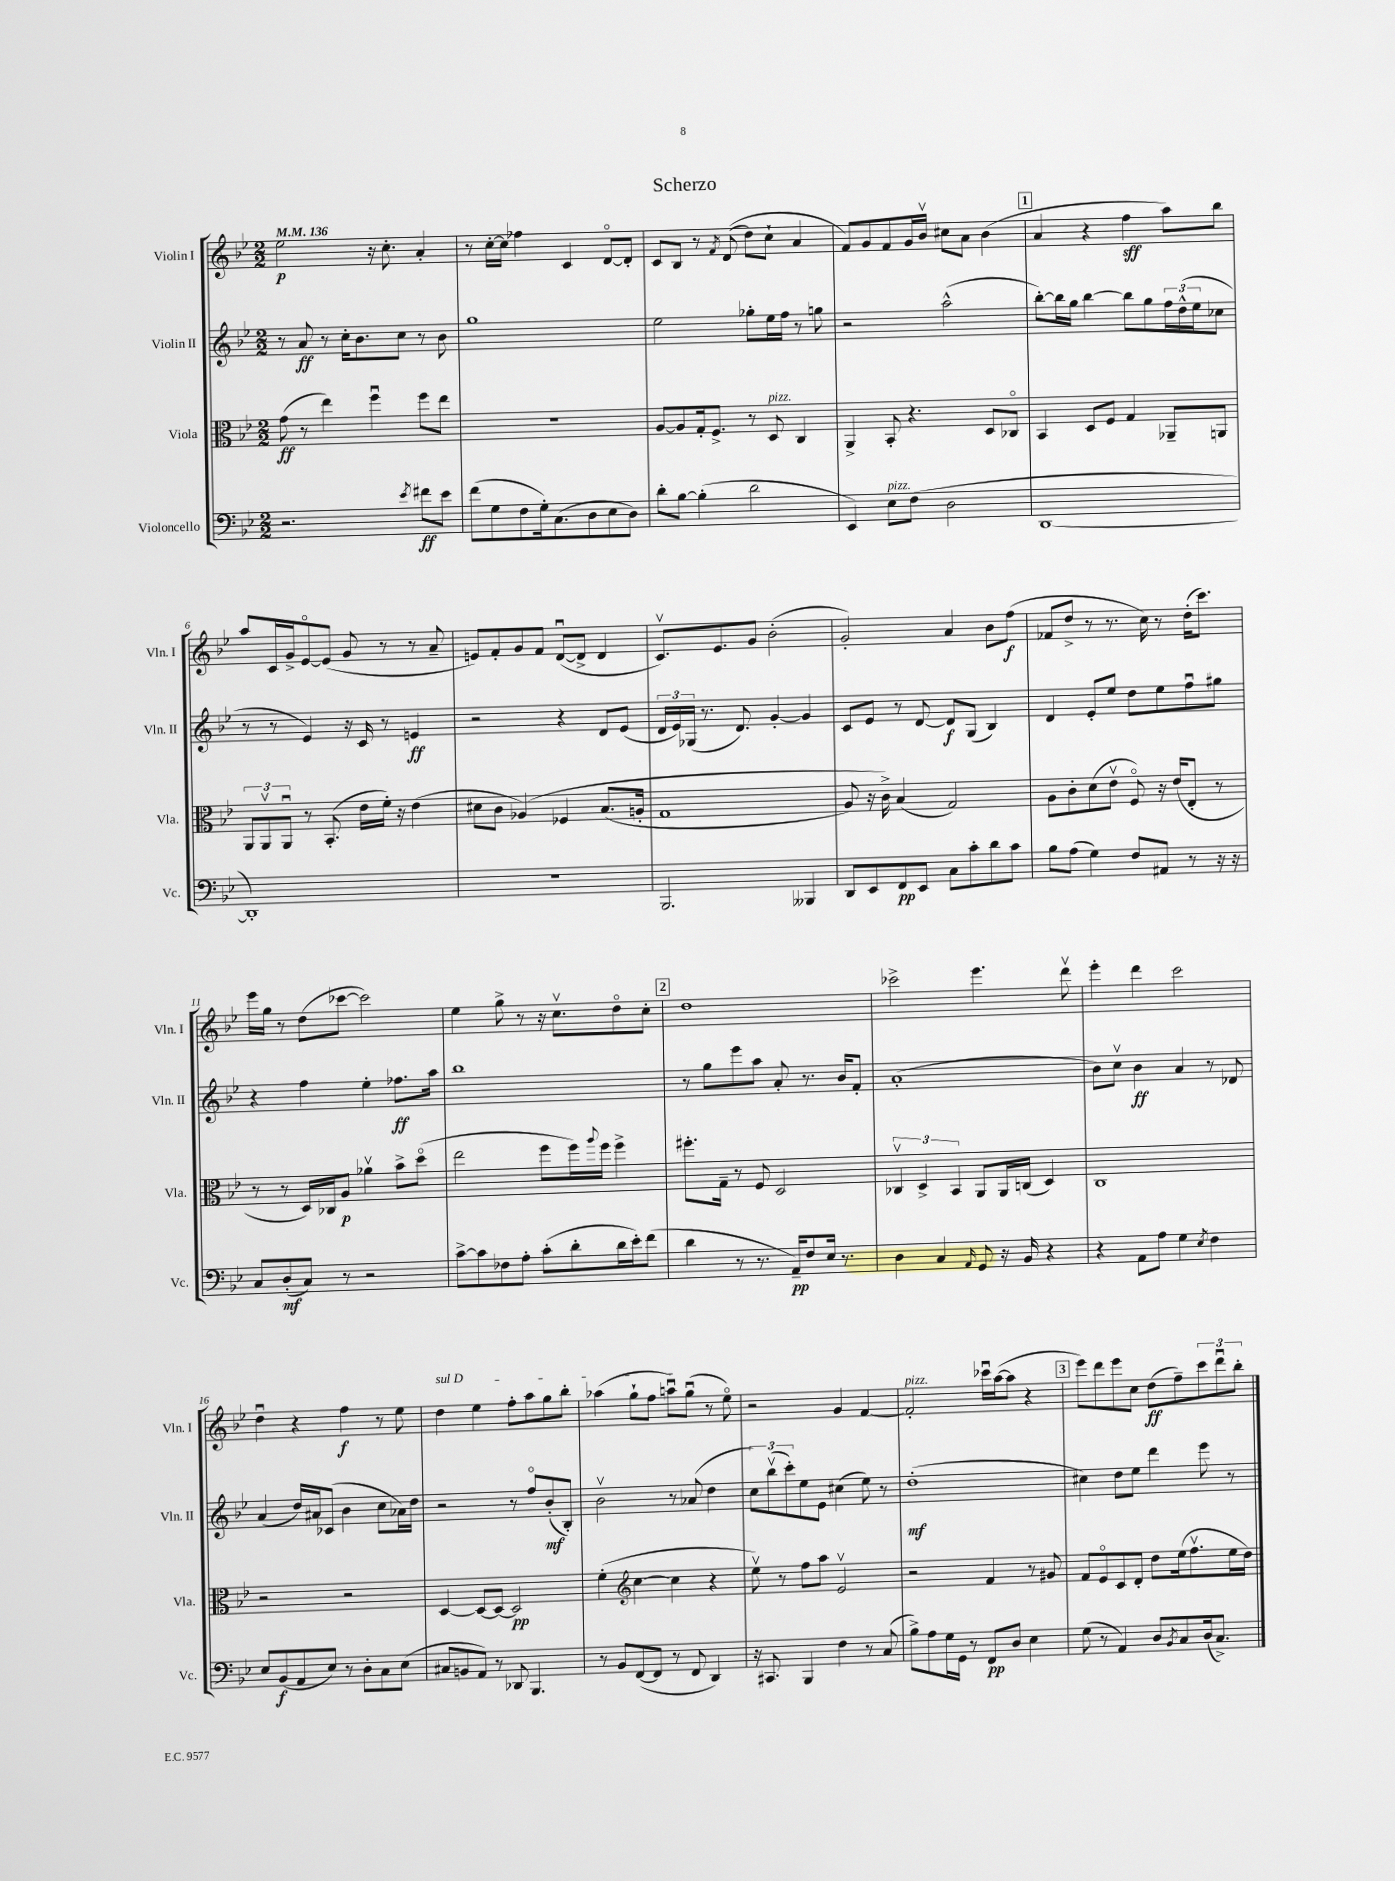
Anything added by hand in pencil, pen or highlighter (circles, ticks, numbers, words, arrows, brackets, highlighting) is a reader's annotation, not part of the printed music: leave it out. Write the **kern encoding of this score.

**kern	**kern	**kern	**kern
*staff4	*staff3	*staff2	*staff1
*clefF4	*clefC3	*clefG2	*clefG2
*k[b-e-]	*k[b-e-]	*k[b-e-]	*k[b-e-]
*M2/2	*M2/2	*M2/2	*M2/2
*MM136	*MM136	*MM136	*MM136
2.r	(8g	8r	2ee-
.	8r	8a	.
.	4ee-)	8r	.
.	.	16cc'	.
.	.	8.b-	.
.	4ffu	.	16r
.	.	.	8.cc'
.	.	8cc	.
8qe-	.	.	.
8f#	8ff	8r	4a'
8e-	8ee-	8b-	.
=	=	=	=
(8f	1r	1gg	8r
8G	.	.	[16cc'
.	.	.	16cc]
8F	.	.	4ff-
16G')	.	.	.
(8.C	.	.	.
.	.	.	4c
8D	.	.	.
8E-	.	.	[8do
8D)	.	.	8d']
=	=	=	=
8d'	[8A	2ee-	8c
[8B-	8A]	.	8B-
(4B-']	16G'	.	8r
.	8.F^	.	.
.	.	.	8qf
.	.	.	&((8d
2d	8r	8gg-'	8dd)
.	8D	16ee-	8cc`
.	.	16ff	.
.	4C	8r	4a
.	.	8gg	.
=	=	=	=
4EE-)	4AA^	2r	8f&)
.	.	.	8g
8E-	8BB-'	.	8f
(8F	4.r	.	16g
.	.	.	16b-v
2D	.	(2aa^^	8cc#
.	.	.	8a
.	8D	.	(4b-
.	8C-o	.	.
=	=	=	=
[1DD	4BB-	[8bb-')	4a
.	.	16bb-]	.
.	.	16gg	.
.	8D	[4bb-	4r
.	8F	.	.
.	4G	8bb-]	4ff
.	.	8gg	.
.	8AA-~	24ff	8aa)
.	.	(24dd^^	.
.	.	24ee-	.
.	8AA	8cc-	8bb-
=	=	=	=
1DD'])	12AA	8r	8aa
.	12AAv	.	.
.	.	8r	16c
.	12AAu	.	.
.	.	.	16g^
.	8r	4e-)	[8e-o
.	(8.BB-'	.	(8e-]
.	.	16r	8g
.	16e-	16c	.
.	16f')	8r	8r
.	16r	.	.
.	(4e-	4e	8r
.	.	.	8a~
=	=	=	=
1r	8d#	2r	8e)
.	8c	.	8f'
.	&(4A-)	.	8g
.	.	.	8f
.	4F-	4r	([8du
.	.	.	8d^]
.	(8.B-	8d	4d
.	.	(8e-	.
.	16A'	.	.
=	=	=	=
2.BBB-	1G	24d	8.cv)
.	.	24e-)	.
.	.	(24G-	.
.	.	8.r	.
.	.	.	8.e-
.	.	8.d)	.
.	.	.	8g
.	.	[4g'	(2b-'
4BBB--	.	4g]	.
=	=	=	=
8DD	8A)	8c	2g')
8EE-	16r	8e-	.
.	16c^&)	.	.
8FF	(4B-	8r	.
8EE-	.	[8d	.
8C	2G)	8d]	4a
8c'	.	(8G	.
8d	.	4B-)	8b-
8c	.	.	(8ff
=	=	=	=
8B-	8A	4d	8f-
(8A	8c'	.	8dd^
4G)	(8d	8e-'	8r
.	8e-v	8ee-	8.r
8F	8Fo)	8dd	.
.	.	.	16cc)
8AA#	16r	8ee-	8r
.	(16e-	.	.
8r	8E-'	8ffu	(16dd'
.	.	.	8.ccc)
16r	8r	8gg#	.
16r	.	.	.
=	=	=	=
8C	8r	4r	16eee-
.	.	.	16gg
(8D'	8r	.	8r
8C)	16D)	4ff	(8dd
.	16C-	.	.
8r	8A	.	[8ccc-
2r	4a-v	4ee-'	2ccc-])
.	8b-^	8.ff-	.
.	(8ddo	.	.
.	.	16aa	.
=	=	=	=
[8c^	2ee-	1bb-	4ee-
8c]	.	.	.
8F-	.	.	8gg^
8A'	.	.	8r
(8c'	8ff	.	16r
.	.	.	8.ccv
8d'	16ff)	.	.
.	8qqaa	.	.
.	16ff	.	.
16d	4ff^	.	8ddo
16e-')	.	.	.
(8f	.	.	8cc'
=	=	=	=
4d	8.ff#'	8r	1dd
.	.	8gg	.
.	16G~	.	.
8r	8r	8eee-	.
8.r	8F	8aa	.
.	2D	8a'	.
16AA~)	.	.	.
8F	.	8.r	.
16E-	.	.	.
8.r	.	16b-	.
.	.	8f'	.
=	=	=	=
4D	6C-v	(1a'	2ccc-^
.	6D^	.	.
4C	.	.	.
.	6BB-	.	.
16qqAA	.	.	.
8GG	8AA	.	4.eee-
16r	16AA	.	.
16BB-	(16C	.	.
4r	4D)	.	.
.	.	.	8dddv
=	=	=	=
4r	1C	8b-)	4eee-'
.	.	8ccv	.
8AA	.	4b-	4ddd
8A	.	.	.
4G	.	4a	2ccc
8qE-	.	.	.
4F	.	8r	.
.	.	8d-	.
=	=	=	=
8E-	2r	(4a	4ddu
(8BB-	.	.	.
8AA	.	16dd)	4r
.	.	16a#	.
8E-)	.	(8c-	.
8r	2r	4b-	4ff
8D'	.	.	.
8C	.	8cc	8r
(8E-	.	16a-)	8ee-
.	.	16dd	.
=	=	=	=
8C#	[4D	2r	4dd
8BB	.	.	.
8AA)	8D_	.	4ee-
8r	8D_	.	.
8DD-	2D]	8r	8ff'
4.BBB-	.	8ffo	8aa
.	.	(8b-'	8gg
.	.	8B-')	8bb-'
=	=	=	=
8r	(4f'	2b-v	(4aa-
8BB-	.	.	.
*	*clefG2	*	*
([8FF	[4cc	.	8gg`
8FF]	.	.	8ff
8r	4cc]	8r	8aau)
8FF	.	(8a-	(8ggu
4DD)	4r	4dd	8r
.	.	.	8ee-o)
=	=	=	=
16r	8ee-v)	12cc)	2r
8.CC#	.	.	.
.	.	(12bb-v	.
.	8r	.	.
.	.	12ccc')	.
4BBB-	8ff	8ee-	.
.	8aa	8e-	.
4F	2e-v	(4cc#	4g
8r	.	8ee-)	[4f
(8C	.	8r	.
=	=	=	=
8B-^)	2r	(1dd'	2f']
8A	.	.	.
16G	.	.	.
16GG	.	.	.
8r	.	.	.
8FF	4f	.	16ccc-u
.	.	.	([16aa
8D	.	.	8aa]
4E-	8r	.	4r
.	8g#	.	.
=	=	=	=
(8G	8f	4cc#)	8eee-)
8r	8e-o	.	8ddd
4AA)	8c	8dd	8eee-
.	8d'	8ee-	8cc
8D	8dd	4ddd	(8dd
8qBB-	.	.	.
8C	(16ee-	.	8ff~)
.	8.ffv	.	.
(16D	.	8eee-	12ccc
8.C^)	.	.	.
.	.	.	12dddu
.	16ee-	8r	.
.	.	.	12bb-'
.	16dd)	.	.
==	==	==	==
*-	*-	*-	*-
